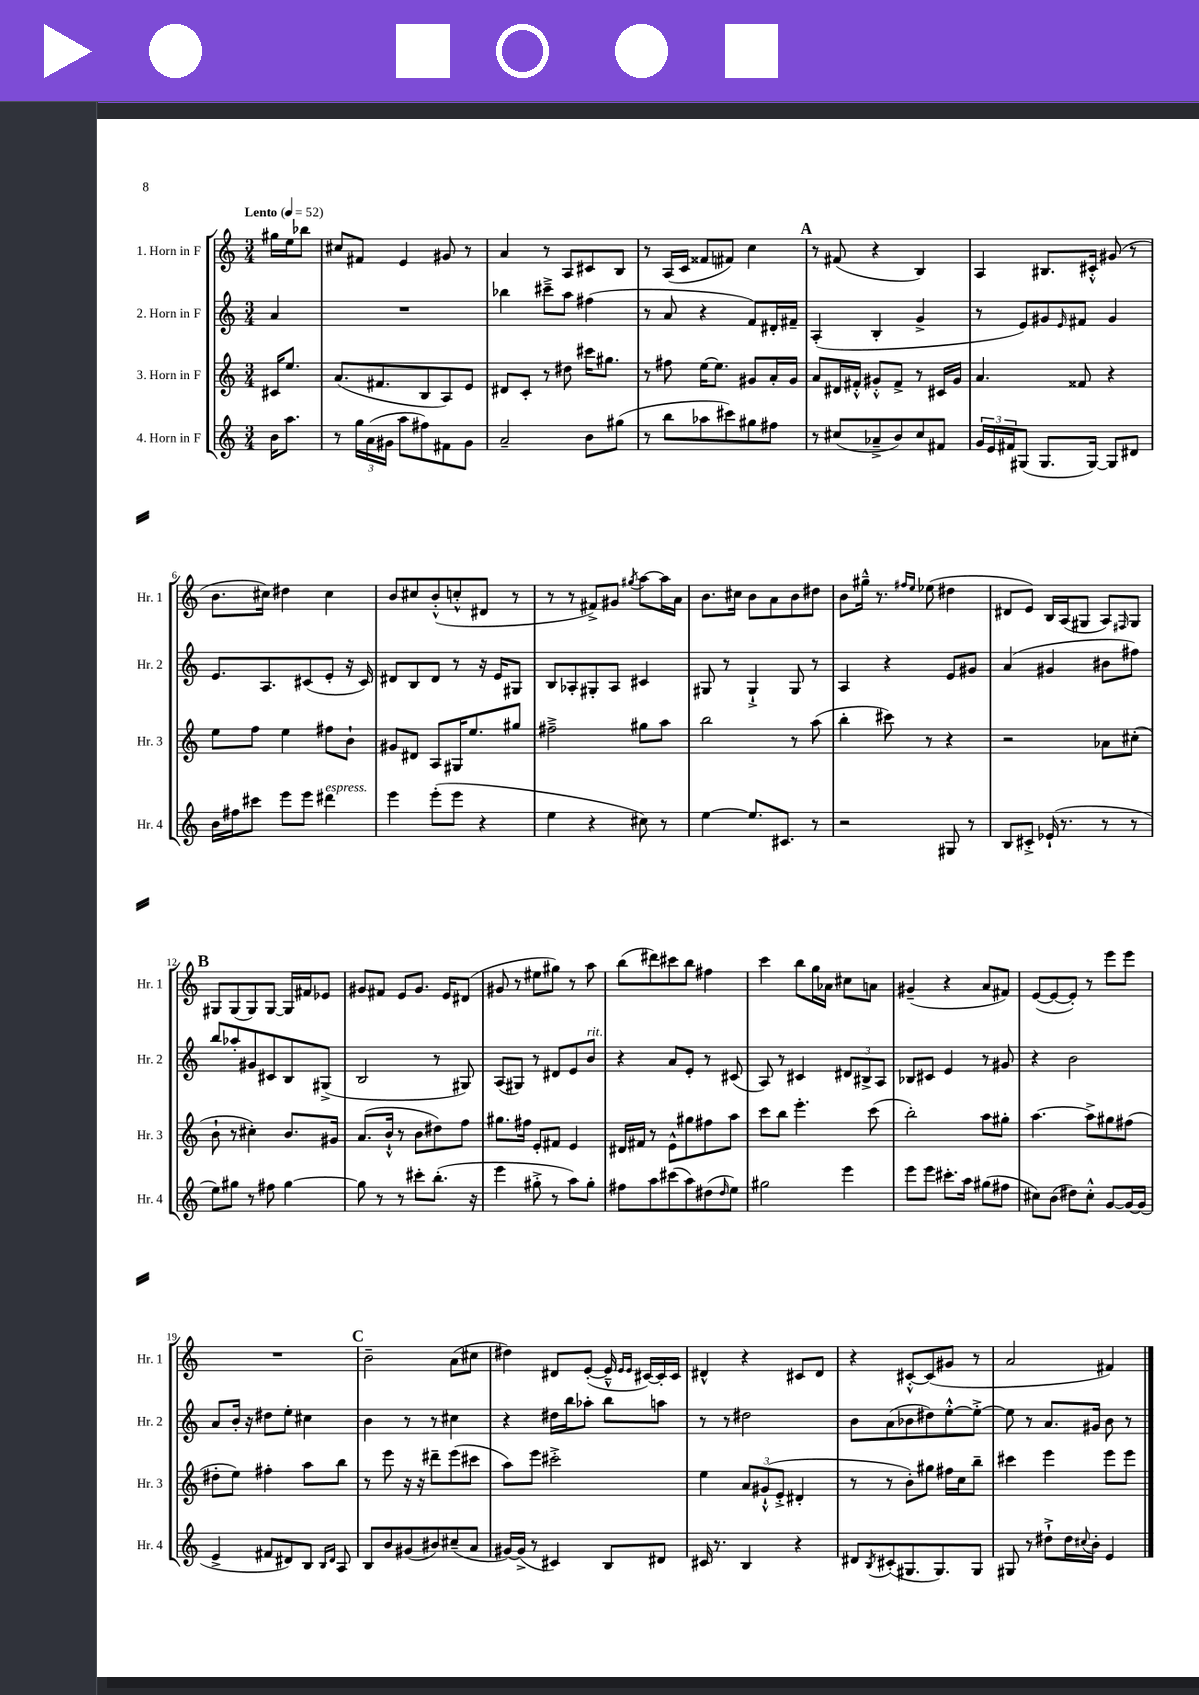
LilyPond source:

<<
\new StaffGroup <<
\new Staff = "s0" \with { instrumentName = "1. Horn in F" shortInstrumentName = "Hr. 1" } {
    \clef treble \key c \major \numericTimeSignature \time 3/4 \partial 4 \tempo "Lento" 4 = 52
    gis''16 e''16 bes''8 |
    cis''8 fis'8 e'4 gis'8 r8 |
    a'4 r8 a8 cis'8 b8 |
    r8 a16( c'16 fisis'8 fis'8) c''4 |
    \mark \markup { \bold "A" } r8 fis'8( r4 b4) |
    a4 bis8. cis'16-.-^ gis'8( r8 |
    b'8. cis''16) dis''4 cis''4 |
    b'8 cis''8 b'8-.-^( c''8-.-^ dis'8 r8 |
    r8 r8 fis'8->) gis'8 \acciaccatura { gis''8 } a''8~ a''16 a'16 |
    b'8. cis''16 b'8 a'8 b'8 dis''8 |
    b'8 gis''16---^ r8. \grace { fis''16 e''16 } ees''8( dis''4 |
    dis'8 e'8) b16 a16( gis8 a8) \grace { fis16 } gis8 |
    \mark \markup { \bold "B" } gis8 gis8( gis8) gis8~ gis16 fis'16 ees'8 |
    gis'8 fis'8 e'8 gis'8. e'16 dis'8( |
    gis'8 r8 eis''8 gis''8) r8 a''8 |
    b''8( dis'''8) cis'''8 b''8 fis''4 |
    c'''4 b''8 g''16 aes'16 cis''8 a'8 |
    gis'4--( r4 a'8 fis'8) |
    e'8~( e'8~ e'8-.) r8 e'''8 e'''8 |
    R2. |
    \mark \markup { \bold "C" } b'2-- a'8( cis''8 |
    dis''4) dis'8 e'8~-.( e'16---^ \grace { e'16 e'16 } cis'16~) cis'16-. cis'16 |
    dis'4-^ r4 cis'8 dis'8 |
    r4 cis'8~-.-^ cis'8( gis'8 r8 |
    a'2 fis'4) \bar "|." |
}
\new Staff = "s1" \with { instrumentName = "2. Horn in F" shortInstrumentName = "Hr. 2" } {
    \clef treble \key c \major \numericTimeSignature \time 3/4 \partial 4
    a'4 |
    R2. |
    bes''4 cis'''8---> a''8 fis''4( |
    r8 a'8 r4 f'8) dis'16-. fis'16-- |
    \mark \markup { \bold "A" } a4-.( b4-. g'4-> |
    r8 e'8) gis'8 \grace { e'16 } fis'8 gis'4 |
    e'8. a8. cis'8( e'8-. r16 cis'16) |
    dis'8 b8 dis'8 r8 r16 e'16 gis8 |
    b8 aes8-. gis8-. aes8 cis'4 |
    gis8 r8 gis4-!-> gis8 r8 |
    a4 r4 e'8 gis'8 |
    a'4( gis'4 bis'8 fis''8) |
    \mark \markup { \bold "B" } b''8 aes''8-. gis'8 cis'8 b8 gis8->( |
    b2 r8 gis8) |
    a8( gis8) r8 dis'8 e'8 b'8^\markup { \italic "rit." } |
    r4 a'8 e'8-. r8 cis'8( |
    a8) r8 cis'4 \tuplet 3/2 { dis'8 bis8-> a8 } |
    bes8 cis'8 e'4 r8 gis'8 |
    r4 b'2 |
    a'8 b'16-. r16 dis''8 e''8-. cis''4 |
    \mark \markup { \bold "C" } b'4 r8 r8 cis''4 |
    r4 dis''16 b''16 aes''8-. b''8 a''8 |
    r8 r8 dis''2 |
    b'8 a'8( bes'8 dis''8) e''8~-.-^ e''8~-.-> |
    e''8 r8 a'8. gis'16 b'8 r8 \bar "|." |
}
\new Staff = "s2" \with { instrumentName = "3. Horn in F" shortInstrumentName = "Hr. 3" } {
    \clef treble \key c \major \numericTimeSignature \time 3/4 \partial 4
    cis'16 e''8. |
    a'8.( fis'8. b8 a8) e'8 |
    dis'8 c'8-. r8 dis''8 cis'''16 gis''8. |
    r8 fis''8 e''16~ e''8. gis'8 a'16-. gis'16 |
    \mark \markup { \bold "A" } a'8 dis'16 fis'16-.-^ gis'8-.-^ fis'8-> r8 cis'16 gis'16 |
    a'4. fisis'8 r4 |
    e''8 f''8 e''4 fis''8 b'8-! |
    gis'8 dis'8 a8 gis16 e''8. gis''8 |
    fis''2---> gis''8 a''8 |
    b''2 r8 a''8( |
    b''4-. cis'''8) r8 r4 |
    r2 aes'8 cis''8-.( |
    \mark \markup { \bold "B" } b'8-! r8 cis''4-.) b'8. gis'16 |
    a'8.( b'16-!-^ r8 b'8 dis''8) f''8 |
    gis''8. fis''16 e'8-. fis'8 e'4 |
    dis'16 fis'16 r8 e'8-^ gis''8 fis''8 a''8 |
    c'''8 b''8 e'''4.-. c'''8( |
    b''2-.) a''8 gis''8-. |
    a''4.~ a''8-> gis''8 fis''8( |
    dis''8-. e''8) fis''4-. a''8 b''8 |
    \mark \markup { \bold "C" } r8 e'''8 r16 r16 dis'''8-- e'''8( cis'''8 |
    a''8) e'''8 cis'''2-.-> |
    e''4 \tuplet 3/2 { a'8 gis'8-!-^( e'8-.-> } dis'4-. |
    r8 r8 b'8-.) gis''8 fis''16 c''16 b''8-- |
    cis'''4 e'''4 e'''8 e'''8 \bar "|." |
}
\new Staff = "s3" \with { instrumentName = "4. Horn in F" shortInstrumentName = "Hr. 4" } {
    \clef treble \key c \major \numericTimeSignature \time 3/4 \partial 4
    b'16 a''8. |
    r8 \tuplet 3/2 { g''16 a'16( gis'16 } a''8 fis''8) fis'8 gis'8 |
    a'2-- b'8 gis''8( |
    r8 b''8 aes''8 cis'''8) gis''8 fis''8 |
    \mark \markup { \bold "A" } r8 cis''8( aes'8---> b'8) cis''8 fis'8 |
    \tuplet 3/2 { g'16 e'16 fis'16 } gis8( gis8. gis16~) gis8 dis'8 |
    b'16 fis''16 cis'''8 e'''8 e'''8 dis'''4^\markup { \italic "espress." } |
    e'''4 e'''8-.( e'''8 r4 |
    e''4 r4 cis''8) r8 |
    e''4~ e''8. cis'8. r8 |
    r2 gis8 r8 |
    b8 cis'8-.-> ees'16-!( r8. r8 r8 |
    \mark \markup { \bold "B" } e''8) gis''8 r8 fis''8 gis''4~ |
    gis''8 r8 r8 cis'''8-. b''8.-.( r16 |
    e'''4 gis''8-.-> r8 a''8) gis''8-. |
    fis''8 a''8 cis'''8( a''8) dis''8( \grace { dis''16 } e''8) |
    gis''2 e'''4 |
    e'''8 e'''8 cis'''8.-. a''16 gis''8( fis''8 |
    cis''8) b'8( dis''8) cis''8-.-^ g'8~ g'16~ g'16( |
    e'4-> fis'8 dis'8) b8 \grace { b16 dis'16 } a8 |
    \mark \markup { \bold "C" } b8 b'8 gis'8( bis'8) cis''8--( a'8 |
    gis'16~) gis'16->( r8 cis'4) b8 dis'8 |
    cis'16 r8. b4 r4 |
    dis'8 \acciaccatura { b8 } cis'8-.( gis8. gis8.) gis8 |
    gis8 r8 dis''8-!-> dis''16 \appoggiatura { cis''8 } b'16-. e'4 \bar "|." |
}
>>
>>
